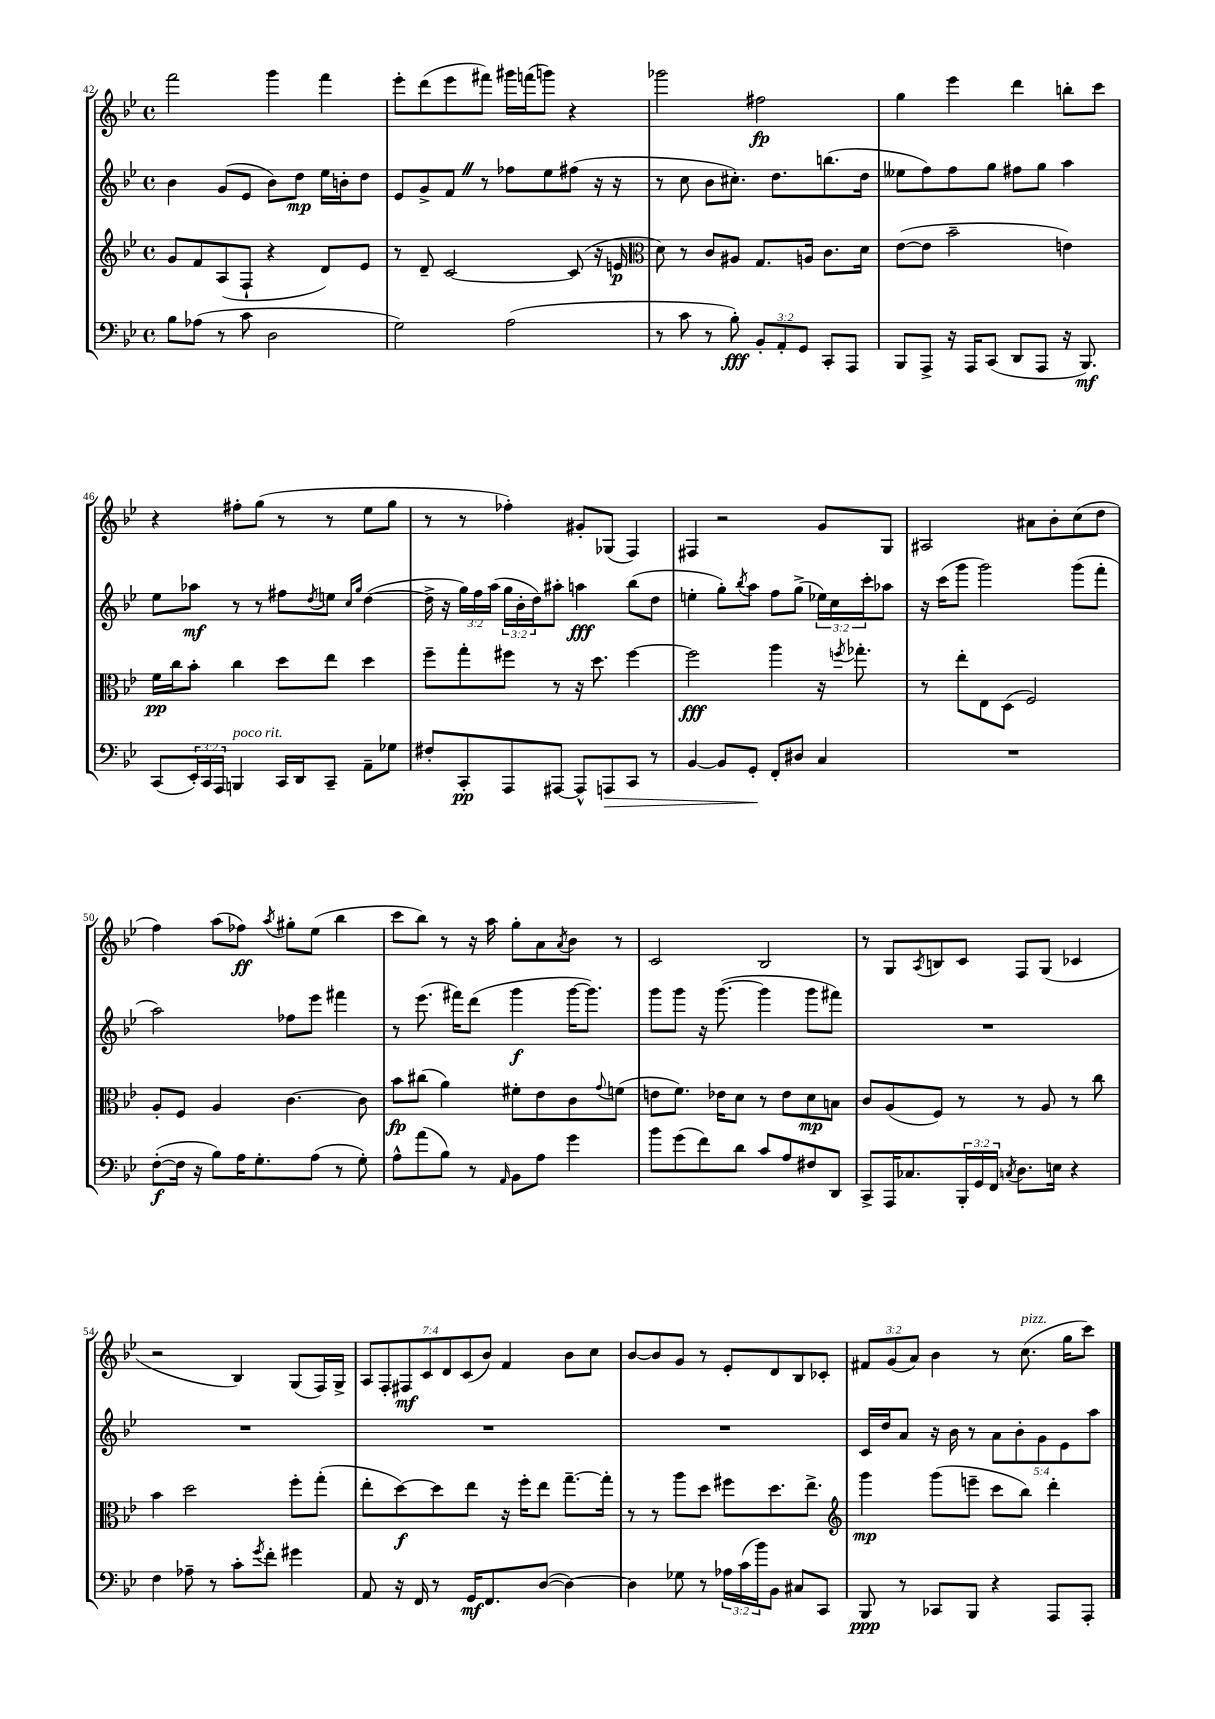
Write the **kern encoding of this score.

**kern	**dynam	**kern	**dynam	**kern	**dynam	**kern	**dynam
*part4	*part4	*part3	*part3	*part2	*part2	*part1	*part1
*staff4	*staff4	*staff3	*staff3	*staff2	*staff2	*staff1	*staff1
*clefF4	*	*clefG2	*	*clefG2	*	*clefG2	*
*k[b-e-]	*	*k[b-e-]	*	*k[b-e-]	*	*k[b-e-]	*
*M4/4	*	*M4/4	*	*M4/4	*	*M4/4	*
*met(c)	*	*met(c)	*	*met(c)	*	*met(c)	*
=42	=42	=42	=42	=42	=42	=42	=42
8B-\L	.	8g/L	.	4b-\	.	2fff\	.
(8A-X\J	.	8f/	.	.	.	.	.
8r	.	(8A/	.	(8g/L	.	.	.
8c\	.	8F`/J	.	8e-/J	.	.	.
2D\	.	4r	.	8b-\L)	.	4ggg\	.
.	.	.	.	8dd\J	mp	.	.
.	.	8d/L)	.	16ee-\LL	.	4fff\	.
.	.	.	.	16bn'\J	.	.	.
.	.	8e-/J	.	8dd\J	.	.	.
=43	=43	=43	=43	=43	=43	=43	=43
2G\)	.	8r	.	8e-/L	.	8eee-'\L	.
.	.	8d~/	.	8g^/	.	(8ddd\	.
.	.	[2c/	.	8fZ/J	.	8eee-\	.
.	.	.	.	8r	.	8fff#X\J)	.
(2A\	.	.	.	8ff-X\L	.	16ggg#X\LL	.
.	.	.	.	.	.	(16fffn\J	.
.	.	.	.	8ee-\	.	8gggn\J)	.
.	.	(8c/]	.	(8ff#X\J	.	4r	.
.	.	16r	.	16r	.	.	.
.	.	16en/	p	16r	.	.	.
=44	=44	=44	=44	=44	=44	=44	=44
*	*	*clefC3	*	*	*	*	*
8r	.	8d\)	.	8r	.	2ggg-X\	.
8c\	.	8r	.	8cc\	.	.	.
8r	.	8c/L	.	8b-\L	.	.	.
8B-'\)	fff	8A#X/J	.	8.cc#X'\J)	.	.	.
12BB-'/L	.	8.G/L	.	.	.	2ff#X\	fp
.	.	.	.	8.dd\L	.	.	.
12AA'/	.	.	.	.	.	.	.
12GG/J	.	.	.	.	.	.	.
.	.	16An/Jk	.	.	.	.	.
8CC'/L	.	8.c\L	.	(8.bbn\	.	.	.
8AAA/J	.	.	.	.	.	.	.
.	.	16d\Jk	.	16dd\Jk	.	.	.
=45	=45	=45	=45	=45	=45	=45	=45
8BBB-/L	.	([8e-\L	.	8ee--X\L	.	4gg\	.
8AAA^/J	.	8e-\J]	.	8ff\)	.	.	.
16r	.	2b-~\	.	8ff\	.	4eee-\	.
16AAA/KL	.	.	.	.	.	.	.
(8CC/J	.	.	.	8gg\J	.	.	.
8DD/L	.	.	.	8ff#X\L	.	4ddd\	.
8AAA/J	.	.	.	8gg\J	.	.	.
16r	.	4en\)	.	4aa\	.	8bbn'\L	.
8.BBB-/)	mf	.	.	.	.	.	.
.	.	.	.	.	.	8ccc\J	.
!!LO:LB:g=z
=46	=46	=46	=46	=46	=46	=46	=46
(8CC/L	.	16f\LL	pp	8ee-\L	.	4r	.
.	.	16cc\J	.	.	.	.	.
24EE-'/L)	.	8b-'\J	.	8aa-X\J	mf	.	.
24CC/	.	.	.	.	.	.	.
24AAA/JJ	.	.	.	.	.	.	.
!LO:TX:a:i:t=poco rit.	!	!	!	!	!	!	!
4BBBn/	.	4cc\	.	8r	.	8ff#X'\L	.
.	.	.	.	8r	.	(8gg\J	.
16CC/LL	.	8dd\L	.	8ff#X\L	.	8r	.
16DD/J	.	.	.	.	.	.	.
.	.	.	.	8qdd/	.	.	.
8CC~/J	.	8ee-\J	.	8een\J	.	8r	.
.	.	.	.	16qqcc/LL	.	.	.
.	.	.	.	16qqgg/JJ	.	.	.
8AA~\L	.	4dd\	.	([4dd\	.	8ee-\L	.
8G-X\J	.	.	.	.	.	8gg\J	.
=47	=47	=47	=47	=47	=47	=47	=47
8F#X'/L	.	8ff~\L	.	16dd^\]	.	8r	.
.	.	.	.	16r	.	.	.
8CC'/	pp	8gg'\	.	24gg\LL)	.	8r	.
.	.	.	.	24ff\	.	.	.
.	.	.	.	(24aa\JJ	.	.	.
8AAA/	.	8ff#X\J	.	24gg\LL	.	4ff-X'\)	.
.	.	.	.	24b-'\	.	.	.
.	.	.	.	24dd\J)	.	.	.
[8AAA#X/J	.	8r	.	8aa#X'\J	.	.	.
8AAA#^^/L]	.	16r	.	4aan\	fff	8g#X'/L	.
.	.	8.dd\	.	.	.	.	.
!	!LO:HP:b	!	!	!	!	!	!
8AAAn/	>	.	.	.	.	(8G-X/J	.
8CC/J	.	[4ff#\	.	(8bb-\L	.	4F/)	.
8r	.	.	.	8dd\J	.	.	.
=48	=48	=48	=48	=48	=48	=48	=48
[4BB-/	.	2ff#\]	fff	4een'\	.	4F#X/	.
8BB-/L]	.	.	.	8gg'\L)	.	2r	.
.	.	.	.	8qbb-/	.	.	.
8GG'/J	.	.	.	8aa\J	.	.	.
8FF'/L	]	4aa\	.	8ff\L	.	.	.
8D#X/J	.	.	.	(8gg^\J	.	.	.
4C/	.	16r	.	24ee-X\LL)	.	8g/L	.
.	.	.	.	24cc\	.	.	.
.	.	8qffn/	.	.	.	.	.
.	.	8.gg-X'\	.	.	.	.	.
.	.	.	.	24ccc'\J	.	.	.
.	.	.	.	8aa-X\J	.	8G/J	.
=49	=49	=49	=49	=49	=49	=49	=49
1r	.	8r	.	16r	.	2A#X/	.
.	.	.	.	(16ccc\KL	.	.	.
.	.	8ee-'\L	.	8ggg\J	.	.	.
.	.	8E-\	.	2ggg\)	.	.	.
.	.	(8D\J	.	.	.	.	.
.	.	2F/)	.	.	.	8a#X\L	.
.	.	.	.	.	.	8b-'\	.
.	.	.	.	(8ggg\L	.	(8cc\	.
.	.	.	.	8fff'\J	.	8dd\J	.
!!LO:LB:g=z
=50	=50	=50	=50	=50	=50	=50	=50
([8F'\L	f	8A'/L	.	2aa\)	.	4ff\)	.
16F\Jk]	.	8F/J	.	.	.	.	.
16r	.	.	.	.	.	.	.
8B-\L)	.	4A/	.	.	.	(8aa\L	.
16A\K	.	.	.	.	.	8ff-X\J)	ff
8.G'\	.	.	.	.	.	.	.
.	.	.	.	.	.	8qaa/	.
.	.	[4.c\	.	8ff-X\L	.	8gg#X'\L	.
(8A\J	.	.	.	8eee-\J	.	(8ee-\J	.
8r	.	.	.	4fff#X\	.	4bb-\	.
8G'\)	.	8c\]	.	.	.	.	.
=51	=51	=51	=51	=51	=51	=51	=51
8A^^\L	.	8b-\L	fp	8r	.	8ccc\L	.
(8a\	.	(8cc#X\J	.	(8.eee-\	.	8bb-\J)	.
8B-\J)	.	4a\)	.	.	.	8r	.
.	.	.	.	16fff#X\KL)	.	.	.
8r	.	.	.	(8ddd\J	.	16r	.
.	.	.	.	.	.	16aa\	.
16qqAA/	.	.	.	.	.	.	.
8BB-\L	.	8f#X'\L	.	4ggg\	f	8gg'\L	.
8A\J	.	8e-\	.	.	.	8a\	.
.	.	.	.	.	.	8qa/	.
4g\	.	8c\	.	[16ggg\KL	.	8b-\J	.
.	.	.	.	8.ggg\J])	.	.	.
.	.	8qqg/	.	.	.	.	.
.	.	(8fn\J	.	.	.	8r	.
=52	=52	=52	=52	=52	=52	=52	=52
8b-\L	.	8en\L	.	8ggg\L	.	2c/	.
(8g\	.	8.f\J)	.	8ggg\J	.	.	.
8f\)	.	.	.	16r	.	.	.
.	.	16e-X\KL	.	([8.ggg\	.	.	.
8d\J	.	8d\J	.	.	.	.	.
8c/L	.	8r	.	4ggg\]	.	2B-/	.
8A/	.	8e-\L	.	.	.	.	.
8F#X/	.	8d\	mp	8ggg\L	.	.	.
8DD/J	.	8Bn\J	.	8fff#X\J)	.	.	.
=53	=53	=53	=53	=53	=53	=53	=53
8CC^/L	.	8c/L	.	1r	.	8r	.
16AAA/K	.	(8A/	.	.	.	8G/L	.
8.C-X/	.	.	.	.	.	.	.
.	.	.	.	.	.	8qA/	.
.	.	8F/J)	.	.	.	8Bn/	.
24BBB-'/L	.	8r	.	.	.	8c/J	.
24GG/	.	.	.	.	.	.	.
24FF/JJ	.	.	.	.	.	.	.
8qCn/	.	.	.	.	.	.	.
8.D\L	.	8r	.	.	.	8F/L	.
.	.	8A/	.	.	.	(8G/J	.
16En\Jk	.	.	.	.	.	.	.
4r	.	8r	.	.	.	4c-X/	.
.	.	8cc\	.	.	.	.	.
!!LO:LB:g=z
=54	=54	=54	=54	=54	=54	=54	=54
4F\	.	4b-\	.	1r	.	2r	.
8A-X~\	.	2dd\	.	.	.	.	.
8r	.	.	.	.	.	.	.
8c'\L	.	.	.	.	.	4B-/)	.
8qg/	.	.	.	.	.	.	.
8f'\J	.	.	.	.	.	.	.
4g#X\	.	8ff'\L	.	.	.	(8G/L	.
.	.	(8gg'\J	.	.	.	16F/L)	.
.	.	.	.	.	.	16G^/JJ	.
=55	=55	=55	=55	=55	=55	=55	=55
8AA/	.	8ee-'\L	.	1r	.	14A/L	.
.	.	.	.	.	.	14F'/	.
16r	.	[8dd\)	f	.	.	.	.
.	.	.	.	.	.	14F#X/	mf
16FF/	.	.	.	.	.	.	.
.	.	.	.	.	.	14c/	.
8r	.	8dd\]	.	.	.	.	.
.	.	.	.	.	.	14d/	.
.	.	.	.	.	.	(14c/	.
16GG/KL	mf	8ee-\J	.	.	.	.	.
.	.	.	.	.	.	14b-/J)	.
8.FF/	.	.	.	.	.	.	.
.	.	16r	.	.	.	4f/	.
.	.	16ff'\KL	.	.	.	.	.
([8D/J	.	8ee-\J	.	.	.	.	.
4D\_)	.	[8.gg~\L	.	.	.	8b-\L	.
.	.	.	.	.	.	8cc\J	.
.	.	16gg'\Jk]	.	.	.	.	.
=56	=56	=56	=56	=56	=56	=56	=56
4D\]	.	8r	.	1r	.	[8b-/L	.
.	.	8r	.	.	.	8b-/]	.
8G-X\	.	8aa\L	.	.	.	8g/J	.
8r	.	8dd\J	.	.	.	8r	.
24A-X\LL	.	8ff#X\L	.	.	.	8e-'/L	.
(24c\	.	.	.	.	.	.	.
24b-\J)	.	.	.	.	.	.	.
8BB-\J	.	8.dd\	.	.	.	8d/	.
8C#X/L	.	.	.	.	.	8B-/	.
.	.	8.ee-^\J	.	.	.	.	.
8CC/J	.	.	.	.	.	8c-X'/J	.
=57	=57	=57	=57	=57	=57	=57	=57
*	*	*clefG2	*	*	*	*	*
8BBB-/	ppp	4ggg\	mp	16c/LL	.	12f#X/L	.
.	.	.	.	16dd/J	.	.	.
.	.	.	.	.	.	(12g/	.
8r	.	.	.	8a/J	.	.	.
.	.	.	.	.	.	12a/J)	.
8CC-X/L	.	(8ggg\L	.	16r	.	4b-\	.
.	.	.	.	16b-\	.	.	.
8BBB-/J	.	8eeen~\J	.	8r	.	.	.
4r	.	8ccc\L	.	10a\L	.	8r	.
.	.	.	.	10b-'\	.	.	.
!	!	!	!	!	!	!LO:TX:a:i:t=pizz.	!
.	.	8bb-\J)	.	.	.	(8.cc\	.
.	.	.	.	10g\	.	.	.
8AAA/L	.	4ddd'\	.	.	.	.	.
.	.	.	.	10e-\	.	.	.
.	.	.	.	.	.	16gg\KL	.
8AAA'/J	.	.	.	.	.	8ccc\J)	.
.	.	.	.	10aa\J	.	.	.
==	==	==	==	==	==	==	==
*-	*-	*-	*-	*-	*-	*-	*-
